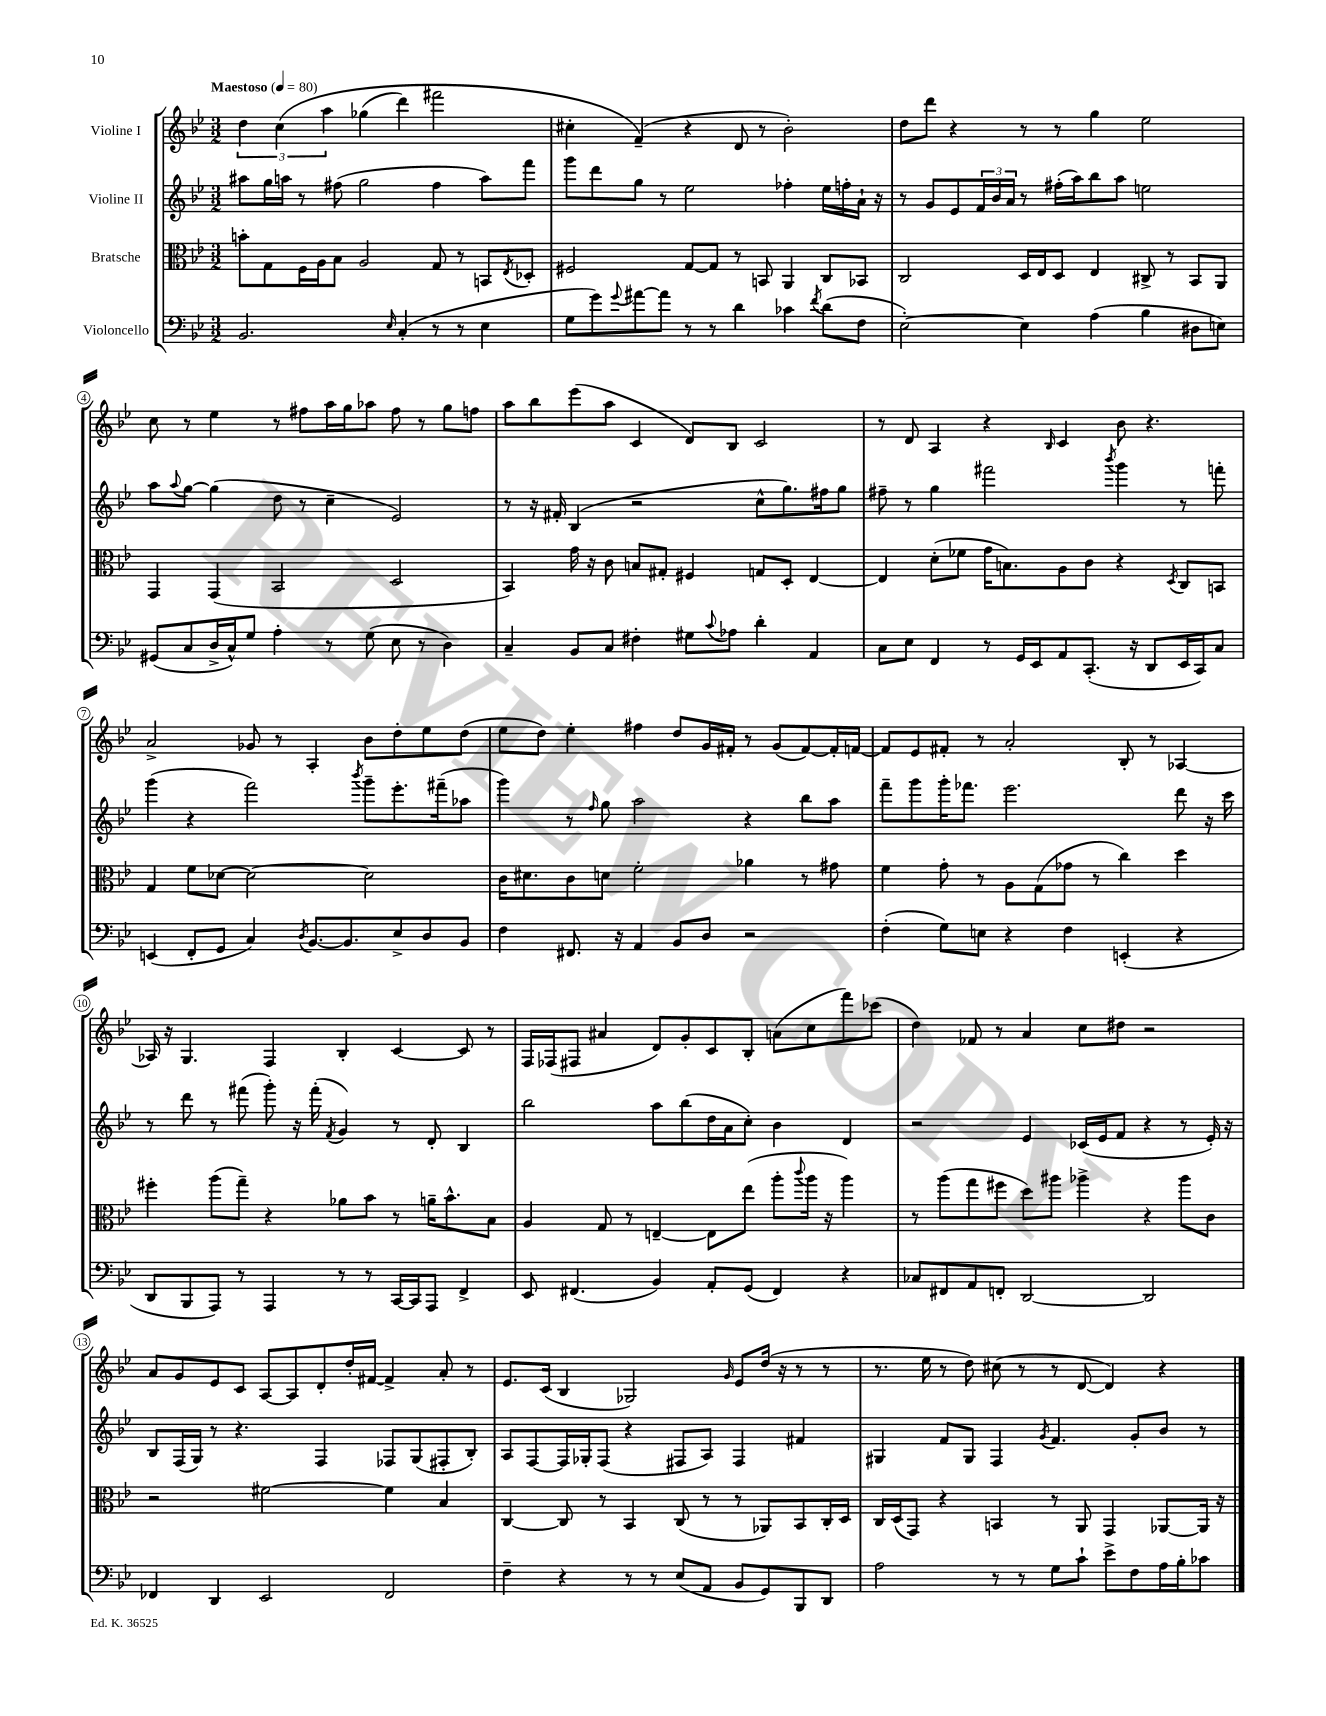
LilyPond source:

<<
\new StaffGroup <<
\new Staff = "s0" \with { instrumentName = "Violine I" } {
    \clef treble \key bes \major \numericTimeSignature \time 3/2 \tempo "Maestoso" 4 = 80
    \tuplet 3/2 { d''4 c''4\( a''4 } ges''4( d'''4) fis'''2 |
    cis''4-. f'4--(\) r4 d'8 r8 bes'2-.) |
    d''8 d'''8 r4 r8 r8 g''4 ees''2 |
    c''8 r8 ees''4 r8 fis''8 a''16 g''16 aes''8 fis''8 r8 g''8 f''8 |
    a''8 bes''8 ees'''8( a''8 c'4 d'8) bes8 c'2 |
    r8 d'8 a4 r4 \grace { bes16 } c'4 bes'8 r4. |
    a'2-> ges'8 r8 a4-. bes'8 d''8-. ees''8 d''8( |
    ees''8 d''8) ees''4-. fis''4 d''8 g'16 fis'16-. r8 g'8( fis'8~) fis'16-. f'16~ |
    f'8 ees'8 fis'8-. r8 a'2-. bes8-. r8 aes4~ |
    aes16 r16 g4. f4 bes4-. c'4~ c'8 r8 |
    f16 fes16( fis8 ais'4 d'8) g'8-. c'8 bes8-. a'8( c''8 f'''8) ces'''8( |
    d''4) fes'8 r8 a'4 c''8 dis''8 r2 |
    a'8 g'8 ees'8 c'8 a8~ a8 d'8-. d''16-. fis'16~ fis'4-> a'8-. r8 |
    ees'8. c'16( bes4 ges2) \grace { g'16 } ees'8 d''16( r16 r8 r8 |
    r8. ees''16 r8 d''8) cis''8( r8 r8 d'8~ d'4) r4 \bar "|." |
}
\new Staff = "s1" \with { instrumentName = "Violine II" } {
    \clef treble \key bes \major \numericTimeSignature \time 3/2
    ais''8 g''16 a''16 r8 fis''8( g''2 fis''4 a''8) f'''8 |
    g'''8 d'''8 g''8 r8 ees''2 fes''4-. ees''16 f''16-. a'16-! r16 |
    r8 g'8 ees'8 \tuplet 3/2 { f'16 bes'16 a'16 } r8 fis''16-.( a''16) bes''8 a''8 e''2 |
    a''8 \appoggiatura { a''8 } g''8~ g''4( d''8 r8 c''4-- ees'2) |
    r8 r16 fis'16-. bes4( r2 c''8-^ g''8.) fis''16 g''8 |
    fis''8-- r8 g''4 fis'''2 \acciaccatura { bes'''8 } g'''4 r8 f'''8-. |
    g'''4( r4 f'''2) \acciaccatura { bes'''8 } g'''8-- ees'''8.-. fis'''16--( aes''8 |
    g'''4) r8 \grace { f''16 } g''8 a''2 r4 bes''8 a''8 |
    f'''8-- g'''8 g'''16-. fes'''8. ees'''2. d'''8 r16 c'''16 |
    r8 d'''8 r8 fis'''8( g'''8-.) r16 fis'''16-.( \acciaccatura { f'8 } g'4) r8 d'8-. bes4 |
    bes''2 a''8 bes''8( d''16 a'16 c''8-.) bes'4 d'4 |
    r2 ees'4 ces'16( ees'16 f'8 r4 r8 ees'16-.) r16 |
    bes8 f16( g16) r8 r4. f4 fes8 g8( fis8-. bes8-.) |
    a8 f8~ f16 ges16-. f8( r4 fis8 a8) fis4 fis'4 |
    gis4 f'8 gis8 f4 \acciaccatura { g'8 } f'4. g'8-. bes'8 r8 \bar "|." |
}
\new Staff = "s2" \with { instrumentName = "Bratsche" } {
    \clef alto \key bes \major \numericTimeSignature \time 3/2
    b'8-. g8 f16 a16 bes8 a2 g8 r8 b,8 \acciaccatura { ees8 } des8-. |
    fis2 g8~ g8 r8 b,8 a,4 c8 bes,8 |
    c2 d16 ees16 d8 ees4 cis8-> r8 bes,8 a,8 |
    g,4 g,4( bes,2 d2 |
    bes,4) g'16 r16 c'8 b8 gis8-. fis4 g8 d8-. ees4~ |
    ees4 d'8-.( fes'8 g'16 b8.) a8 c'8 r4 \acciaccatura { d8 } c8 b,8 |
    g4 f'8 des'8~ des'2~ des'2 |
    c'16 dis'8. c'8 d'8 f'2-. aes'4 r8 gis'8 |
    f'4 g'8-. r8 a8 g8( ges'8 r8 c''4) d''4 |
    fis''4-. a''8( g''8--) r4 aes'8 bes'8 r8 a'16-- bes'8.-^ bes8 |
    a4 g8 r8 e4~-- e8 ees''8( a''8-. \appoggiatura { c'''8 } a''16 r16 a''4) |
    r8 a''8( g''8 fis''8 d''8) ais''8 aes''4-> r4 aes''8 c'8 |
    r2 fis'2~ fis'4 bes4 |
    c4~ c8 r8 bes,4 c8( r8 r8 aes,8) bes,8 c16-. d16 |
    c16 d16( g,8) r4 b,4 r8 a,8 g,4 aes,8~ aes,16 r16 \bar "|." |
}
\new Staff = "s3" \with { instrumentName = "Violoncello" } {
    \clef bass \key bes \major \numericTimeSignature \time 3/2
    bes,2. \grace { ees16 } c4-.( r8 r8 ees4 |
    g8 g'8) \appoggiatura { g'8 } ais'8~ ais'8 r8 r8 d'4 ces'4 \acciaccatura { f'8 } d'8( f8 |
    ees2~-.) ees4 a4( bes4 dis8 e8) |
    gis,8( c8 d16-> c16-^) g8 a4-. r8 g8( ees8 r8 d4) |
    c4-- bes,8 c8 fis4-. gis8 \appoggiatura { c'8 } aes8 d'4-. a,4 |
    c8 ees8 f,4 r8 g,16 ees,16 a,8 c,8.-.( r16 d,8 ees,16 c,16) c8 |
    e,4( f,8-. g,8 c4) \acciaccatura { d8 } bes,8.~ bes,8. ees8-> d8 bes,8 |
    f4 fis,8. r16 a,4 bes,8 d8 r2 |
    f4-.( g8) e8 r4 f4 e,4-.( r4 |
    d,8 bes,,8 a,,8) r8 a,,4 r8 r8 c,16~ c,16 a,,8 f,4-> |
    ees,8 fis,4.( bes,4) a,8-. g,8( fis,4) r4 |
    ces8 fis,8 a,8 f,8-. d,2~ d,2 |
    fes,4 d,4 ees,2 fes,2 |
    f4-- r4 r8 r8 ees8( a,8 bes,8 g,8) bes,,8 d,8 |
    a2 r8 r8 g8 c'8-! ees'8-> f8 a16 bes16-. ces'8 \bar "|." |
}
>>
>>
\layout { \context { \Score \override BarNumber.stencil = #(make-stencil-circler 0.1 0.3 ly:text-interface::print) } }
